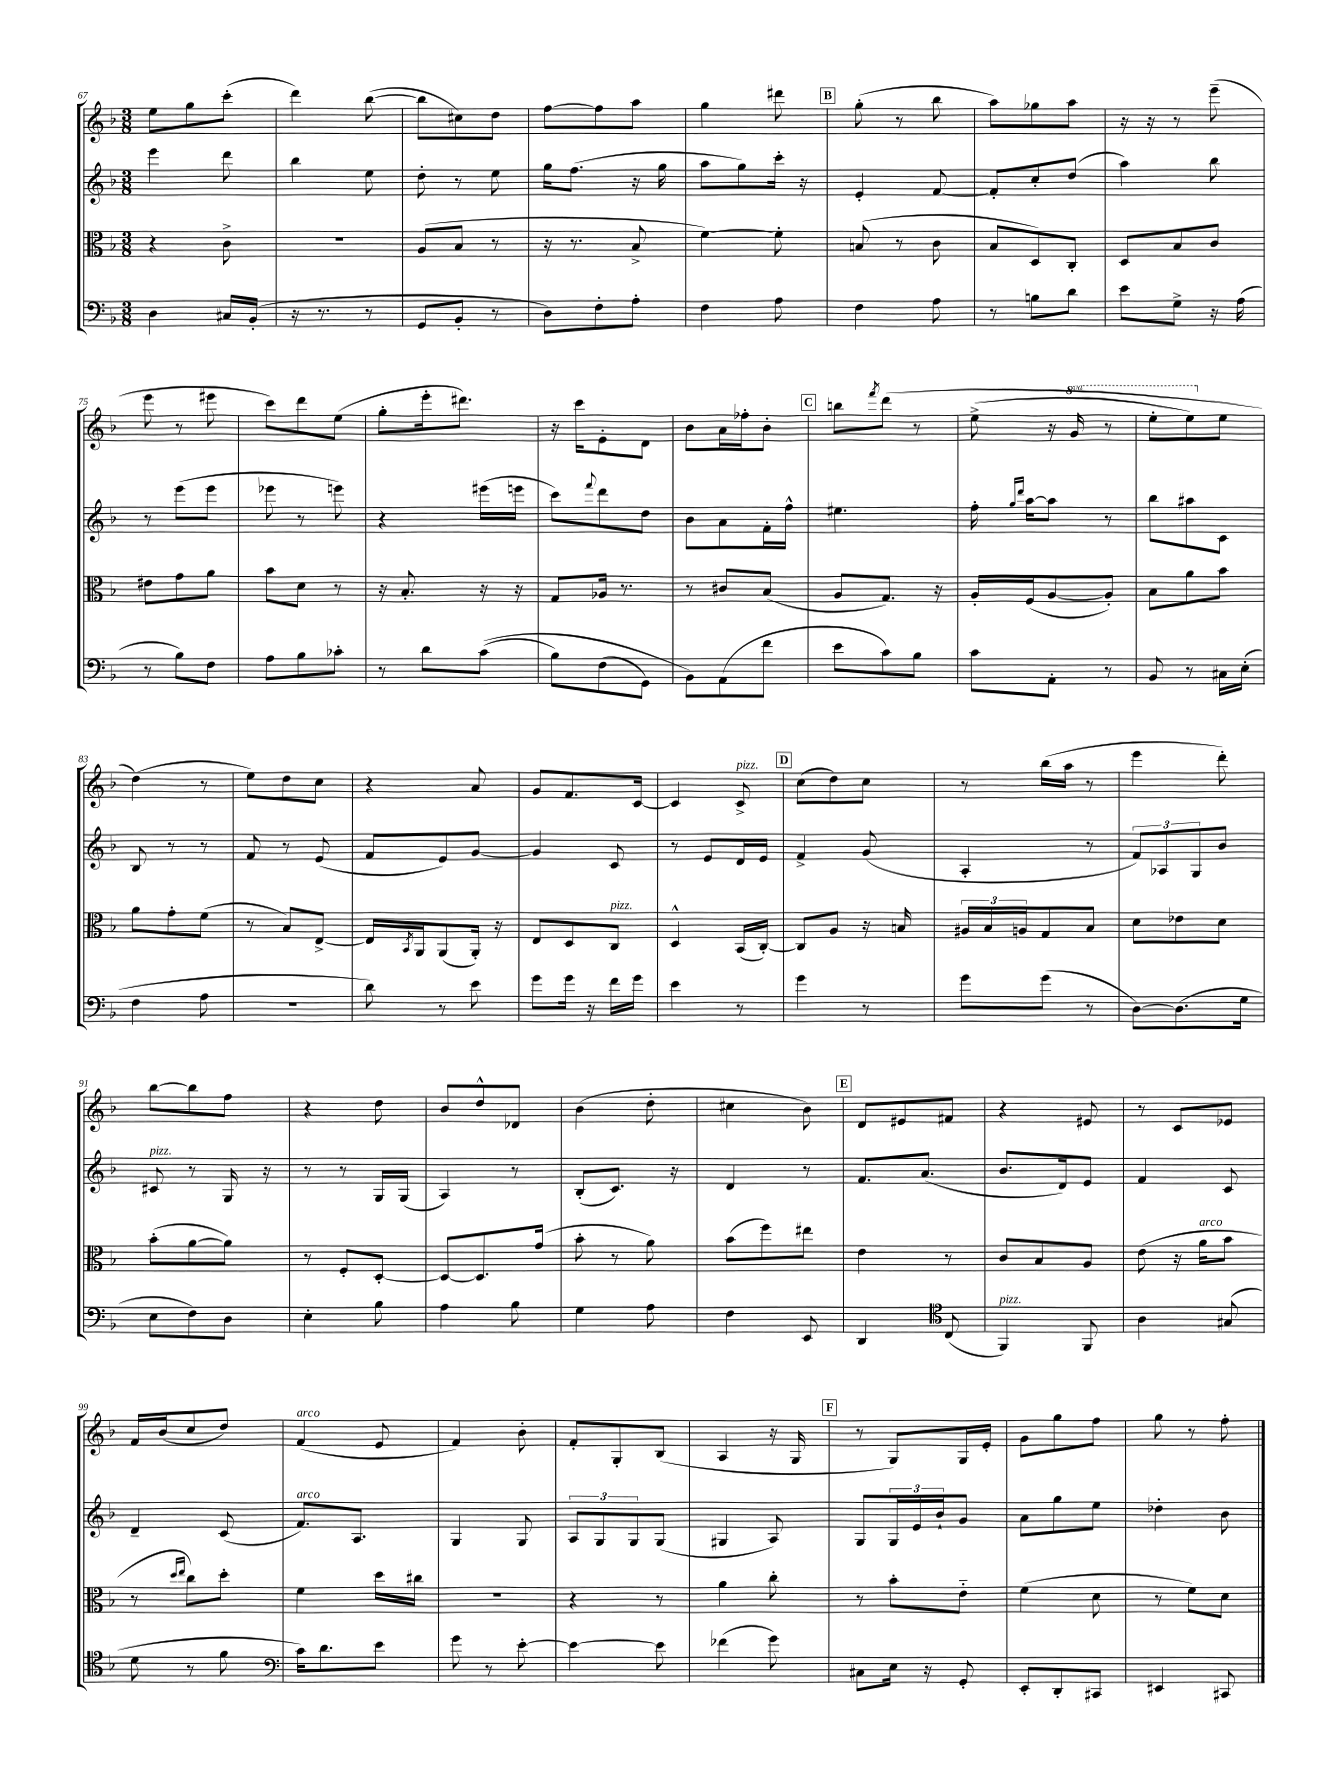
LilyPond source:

<<
\new StaffGroup <<
\new Staff = "s0" {
    \clef treble \key f \major \numericTimeSignature \time 3/8 \set Staff.ottavationMarkups = #ottavation-simple-ordinals
    e''8 g''8 c'''8-.( |
    d'''4) bes''8~( |
    bes''8 cis''8) d''8 |
    f''8~ f''8 a''8 |
    g''4 dis'''8 |
    \mark \markup { \box "B" } g''8-.( r8 bes''8 |
    a''8) ges''8 a''8 |
    r16 r16 r8 e'''8--( |
    e'''8 r8 eis'''8 |
    c'''8) d'''8 e''8( |
    g''8-. e'''16-. dis'''8.) |
    r16 c'''16 e'8-. d'8 |
    bes'8 a'16 fes''16-. bes'8-. |
    \mark \markup { \box "C" } b''8 \acciaccatura { f'''8 } d'''8\( r8 |
    e''8->( r16 \ottava #1 g''16 r8 |
    e'''8-. e'''8) \ottava #0 e''8 |
    d''4(\) r8 |
    e''8) d''8 c''8 |
    r4 a'8 |
    g'8 f'8. c'16~ |
    c'4 c'8->^\markup { \italic "pizz." } |
    \mark \markup { \box "D" } c''8( d''8) c''8 |
    r8 bes''16( a''16 r8 |
    e'''4 d'''8-.) |
    bes''8~ bes''8 f''8 |
    r4 d''8 |
    bes'8 d''8-^ des'8 |
    bes'4( d''8-. |
    cis''4 bes'8) |
    \mark \markup { \box "E" } d'8 eis'8 fis'8 |
    r4 eis'8 |
    r8 c'8 ees'8 |
    f'16 bes'16( c''8 d''8) |
    f'4^\markup { \italic "arco" }( e'8 |
    f'4) bes'8-. |
    f'8-. g8-. bes8( |
    a4 r16 g16 |
    \mark \markup { \box "F" } r8 g8) g16 e'16-. |
    g'8 g''8 f''8 |
    g''8 r8 f''8-. \bar "|." |
}
\new Staff = "s1" {
    \clef treble \key f \major \numericTimeSignature \time 3/8
    e'''4 d'''8 |
    bes''4 e''8 |
    d''8-. r8 e''8 |
    g''16 f''8.( r16 g''16 |
    a''8 g''8) c'''16-. r16 |
    \mark \markup { \box "B" } e'4-. f'8~ |
    f'8-. c''8-. d''8( |
    a''4) bes''8 |
    r8 e'''8( e'''8 |
    ees'''8 r8 e'''8) |
    r4 eis'''16( e'''16 |
    c'''8) \appoggiatura { f'''8 } d'''8 d''8 |
    bes'8 a'8 f'16-. f''16-^ |
    \mark \markup { \box "C" } eis''4. |
    f''16-. \grace { g''16 d'''16 } a''16~ a''8 r8 |
    bes''8 ais''8 c'8 |
    bes8 r8 r8 |
    f'8 r8 e'8( |
    f'8 e'8) g'8~ |
    g'4 c'8 |
    r8 e'8 d'16 e'16 |
    \mark \markup { \box "D" } f'4-> g'8( |
    a4-. r8 |
    \tuplet 3/2 { f'8) aes8 g8 } bes'8 |
    cis'8^\markup { \italic "pizz." } r8 g16 r16 |
    r8 r8 g16 g16( |
    a4) r8 |
    bes8-.( c'8.) r16 |
    d'4 r8 |
    \mark \markup { \box "E" } f'8. a'8.( |
    bes'8. d'16) e'8 |
    f'4 c'8 |
    d'4-- c'8( |
    f'8.^\markup { \italic "arco" }) a8. |
    g4 g8 |
    \tuplet 3/2 { a8 g8 g8 } g8( |
    gis4 a8) |
    \mark \markup { \box "F" } g8 \tuplet 3/2 { g16 e'16 bes'16-! } g'8 |
    a'8 g''8 e''8 |
    des''4-. bes'8 \bar "|." |
}
\new Staff = "s2" {
    \clef alto \key f \major \numericTimeSignature \time 3/8
    r4 c'8-> |
    r4. |
    a8( bes8 r8 |
    r16 r8. bes8-> |
    f'4~) f'8-. |
    \mark \markup { \box "B" } b8( r8 c'8 |
    bes8 d8) c8-. |
    d8 bes8 c'8 |
    eis'8 g'8 a'8 |
    bes'8 d'8 r8 |
    r16 bes8.-. r16 r16 |
    g8 aes16 r8. |
    r8 cis'8 bes8( |
    \mark \markup { \box "C" } a8 g8.) r16 |
    a16-. f16( a8~ a8-.) |
    bes8 a'8 bes'8 |
    a'8 g'8-. f'8( |
    r8 bes8) e8~-> |
    e16 \acciaccatura { bes,8 } a,16 a,8( a,16-.) r16 |
    e8 d8 c8^\markup { \italic "pizz." } |
    d4-^ bes,16( c16~-.) |
    \mark \markup { \box "D" } c8 a8 r16 b16 |
    \tuplet 3/2 { ais16 bes16 a16 } g8 bes8 |
    d'8 ees'8 d'8 |
    bes'8-.( a'8~ a'8) |
    r8 f8-. d8~-. |
    d8~ d8. g'16( |
    bes'8-. r8 a'8) |
    bes'8( f''8) eis''8 |
    \mark \markup { \box "E" } e'4 r8 |
    c'8 bes8 a8 |
    e'8( r16 a'16^\markup { \italic "arco" } bes'8 |
    r8 \grace { d''16 e''16 } c''8) d''8-. |
    f'4 d''16 cis''16 |
    R4. |
    r4 r8 |
    a'4 c''8-. |
    \mark \markup { \box "F" } r8 bes'8-. e'8-_ |
    f'4( d'8 |
    r8 f'8) d'8 \bar "|." |
}
\new Staff = "s3" {
    \clef bass \key f \major \numericTimeSignature \time 3/8
    d4 cis16 bes,16-.( |
    r16 r8. r8 |
    g,8 bes,8-. r8 |
    d8) f8-. a8-. |
    f4 a8 |
    \mark \markup { \box "B" } f4 a8 |
    r8 b8 d'8 |
    e'8 g8-> r16 a16( |
    r8 bes8) f8 |
    a8 bes8 ces'8-. |
    r8 d'8 c'8(\( |
    bes8) f8( g,8) |
    bes,8\) a,8( f'8 |
    \mark \markup { \box "C" } e'8 c'8) bes8 |
    c'8 a,8-. r8 |
    bes,8 r8 cis16 e16-.( |
    f4 a8 |
    R4. |
    d'8) r8 e'8 |
    g'8 g'16 r16 f'16 g'16 |
    e'4 r8 |
    \mark \markup { \box "D" } g'4 r8 |
    g'8 g'8( r8 |
    d8~) d8.( g16 |
    e8 f8) d8 |
    e4-. bes8 |
    a4 bes8 |
    g4 a8 |
    f4 e,8 |
    \mark \markup { \box "E" } d,4 \clef tenor c8( |
    f,4^\markup { \italic "pizz." }) f,8 |
    a4 gis8( |
    d'8 r8 f'8 |
    \clef bass c'16) d'8. e'8 |
    g'8 r8 e'8~-. |
    e'4~ e'8 |
    fes'4( g'8) |
    \mark \markup { \box "F" } cis8 e16 r16 g,8-. |
    e,8-. d,8-. cis,8 |
    eis,4 cis,8 \bar "|." |
}
>>
>>
\layout { \context { \Score currentBarNumber = #67 } }
